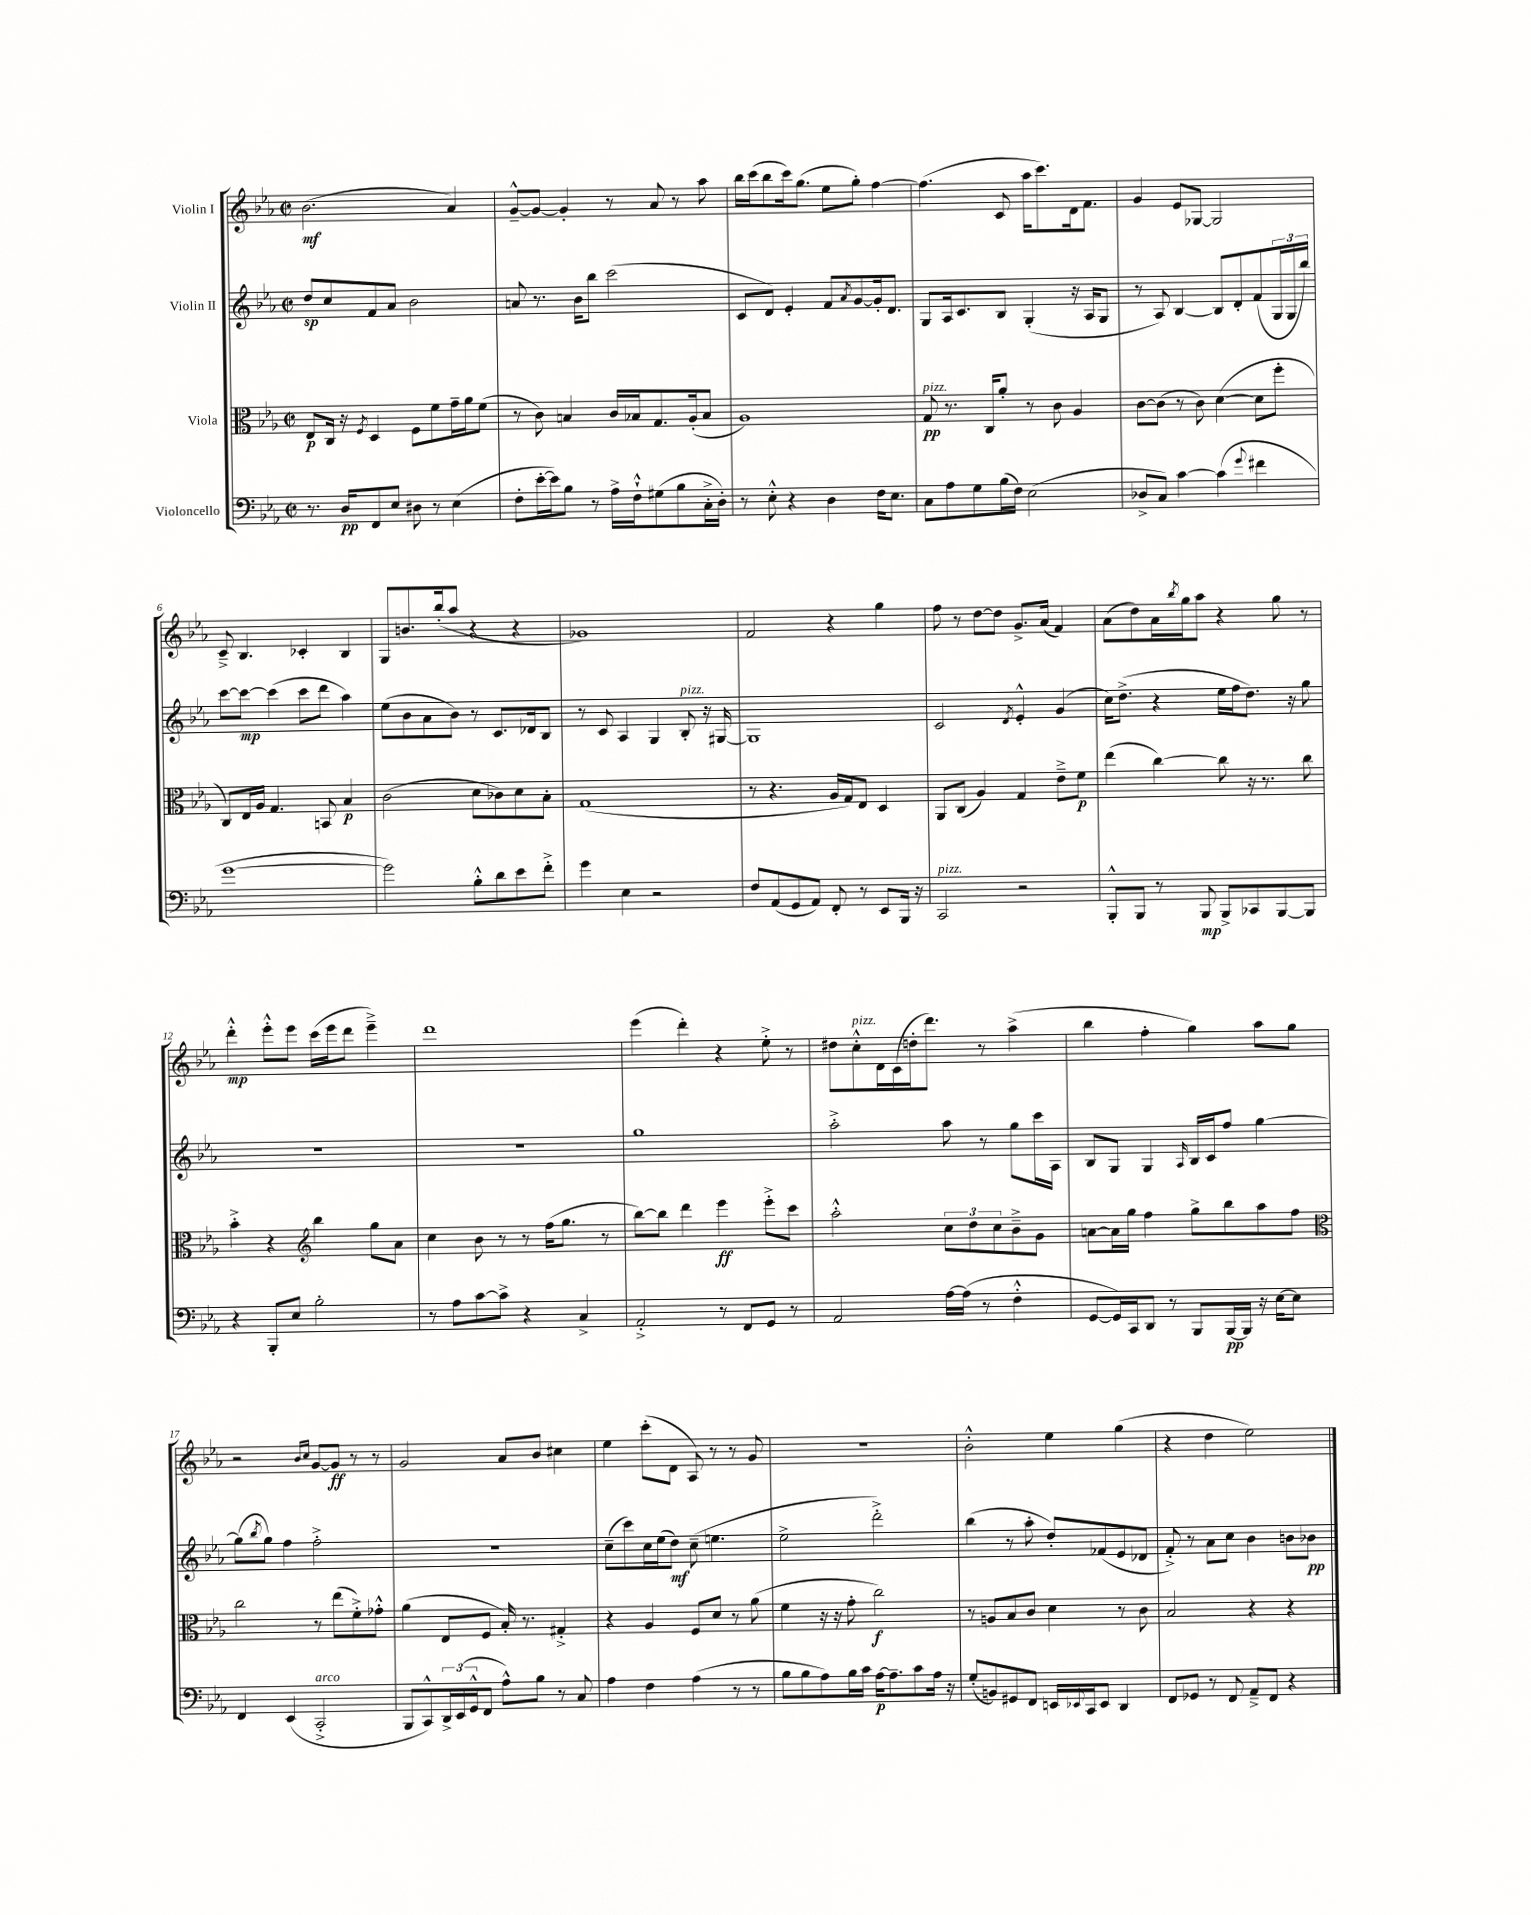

**kern	**dynam	**kern	**dynam	**kern	**dynam	**kern	**dynam
*part4	*part4	*part3	*part3	*part2	*part2	*part1	*part1
*staff4	*staff4	*staff3	*staff3	*staff2	*staff2	*staff1	*staff1
*I"Violoncello	*	*I"Viola	*	*I"Violin II	*	*I"Violin I	*
*clefF4	*	*clefC3	*	*clefG2	*	*clefG2	*
*k[b-e-a-]	*	*k[b-e-a-]	*	*k[b-e-a-]	*	*k[b-e-a-]	*
*M2/2	*	*M2/2	*	*M2/2	*	*M2/2	*
*met(c|)	*	*met(c|)	*	*met(c|)	*	*met(c|)	*
=1	=1	=1	=1	=1	=1	=1	=1
8.r	.	8E-/L	p	8dd/L	sp	(2.b-\	mf
.	.	16C/Jk	.	8cc/	.	.	.
16D/KL	pp	16r	.	.	.	.	.
.	.	8qF/	.	.	.	.	.
8FF/	.	4D/	.	8f/	.	.	.
8E-/J	.	.	.	8a-/J	.	.	.
8D#X\	.	8F\L	.	2b-\	.	.	.
8r	.	8f\	.	.	.	.	.
(4E-\	.	16g~\L	.	.	.	4a-/)	.
.	.	16a-\J	.	.	.	.	.
.	.	(8f\J	.	.	.	.	.
=2	=2	=2	=2	=2	=2	=2	=2
8F'\L	.	8r	.	8an/	.	[8g~^^/L	.
[16e-'\L	.	8c\)	.	8.r	.	8g/J_	.
16e-\J])	.	.	.	.	.	.	.
8B-\J	.	4Bn/	.	.	.	4g'/]	.
.	.	.	.	16b-\KL	.	.	.
8r	.	.	.	8bb-\J	.	.	.
16A-^\LL	.	16c/LL	.	(2ccc\	.	8r	.
16F`^^\J	.	16B-X/J	.	.	.	.	.
(8G#X\	.	8.G/	.	.	.	8a-/	.
8B-\	.	.	.	.	.	8r	.
.	.	(16A-'/k	.	.	.	.	.
16C'^\L	.	8B-/J	.	.	.	8aa-\	.
16D'\JJ)	.	.	.	.	.	.	.
=3	=3	=3	=3	=3	=3	=3	=3
8r	.	1A-)	.	8c/L	.	16bb-\LL	.
.	.	.	.	.	.	(16ccc\J	.
8E-'^^\	.	.	.	8d/J)	.	8bb-\	.
4r	.	.	.	4e-'/	.	16ccc\k)	.
.	.	.	.	.	.	(8.gg\J	.
4D\	.	.	.	8f/L	.	8ee-\L	.
.	.	.	.	8qa-/	.	.	.
.	.	.	.	[8g/	.	8gg'\J)	.
16F\KL	.	.	.	16g'/k]	.	[4ff\	.
8.E-\J	.	.	.	8.d/J	.	.	.
=4	=4	=4	=4	=4	=4	=4	=4
!	!	!LO:TX:a:i:t=pizz.	!	!	!	!	!
8C\L	.	8G/	pp	8G/L	.	(4.ff\]	.
8A-\	.	8.r	.	16A-/k	.	.	.
.	.	.	.	8.c/	.	.	.
8G\	.	.	.	.	.	.	.
.	.	16C/KL	.	.	.	.	.
(16B-\L	.	8a-'/J	.	8B-/J	.	8c/	.
16F\JJ)	.	.	.	.	.	.	.
(2E-\	.	8r	.	(4G'/	.	16aa-\KL	.
.	.	.	.	.	.	8.ccc\)	.
.	.	8c\	.	.	.	.	.
.	.	4A-/	.	16r	.	16d\k	.
.	.	.	.	16A-/KL	.	8.f\J	.
.	.	.	.	8G/J	.	.	.
=5	=5	=5	=5	=5	=5	=5	=5
8D-X^/L	.	[8c\L	.	8r	.	4g/	.
8C/J)	.	(8c\J]	.	8A-/)	.	.	.
[4c\	.	8r	.	[4B-/	.	8e-/L	.
.	.	8c\)	.	.	.	[8G-X/J	.
(4c\]	.	([4d\	.	8B-/L]	.	2G-/]	.
.	.	.	.	8d'/	.	.	.
8qqg/	.	.	.	.	.	.	.
4f#X\	.	8d\L]	.	(8f/	.	.	.
.	.	8ff'\J	.	24G/L	.	.	.
.	.	.	.	24G/	.	.	.
.	.	.	.	24bb-/JJ)	.	.	.
!!LO:LB:g=z
=6	=6	=6	=6	=6	=6	=6	=6
[1g	.	8C/L)	.	[8ccc\L	.	8c~^/	.
.	.	16E-/L	.	8ccc\J_	mp	4.B-/	.
.	.	16A-/JJ	.	.	.	.	.
.	.	4.G/	.	(4ccc\]	.	.	.
.	.	.	.	8ccc\L	.	4c-X'/	.
.	.	8BBn/	.	8ddd\J	.	.	.
.	.	4B-/	p	4aa-\)	.	4B-/	.
=7	=7	=7	=7	=7	=7	=7	=7
2g\])	.	(2c\	.	(8ee-\L	.	8G/L	.
.	.	.	.	8b-\	.	8.bn/	.
.	.	.	.	8a-\	.	.	.
.	.	.	.	.	.	(16bb-'/k	.
.	.	.	.	8b-\J)	.	8aa-/J	.
8B-'^^\L	.	8d\L	.	8r	.	4r	.
8d\	.	8c-X\)	.	8.c/L	.	.	.
8e-\	.	8d\	.	.	.	4r	.
.	.	.	.	16d-X/k	.	.	.
8f'^\J	.	8B-'\J	.	8B-/J	.	.	.
=8	=8	=8	=8	=8	=8	=8	=8
4g\	.	(1G	.	8r	.	1g-X)	.
.	.	.	.	8c/	.	.	.
4E-\	.	.	.	4A-/	.	.	.
2r	.	.	.	4G/	.	.	.
!	!	!	!	!LO:TX:a:i:t=pizz.	!	!	!
.	.	.	.	8B-'/	.	.	.
.	.	.	.	16r	.	.	.
.	.	.	.	[16G#X/	.	.	.
=9	=9	=9	=9	=9	=9	=9	=9
8F/L	.	8r	.	1G#]	.	2f/	.
(8AA-/	.	4.r	.	.	.	.	.
8GG/	.	.	.	.	.	.	.
8AA-/J)	.	.	.	.	.	.	.
8FF'/	.	16A-/LL	.	.	.	4r	.
.	.	16G/J)	.	.	.	.	.
8r	.	8E-/J	.	.	.	.	.
8EE-/L	.	4D/	.	.	.	4gg\	.
16BBB-/Jk	.	.	.	.	.	.	.
16r	.	.	.	.	.	.	.
=10	=10	=10	=10	=10	=10	=10	=10
!LO:TX:a:i:t=pizz.	!	!	!	!	!	!	!
2CC/	.	8AA-/L	.	2c/	.	8ff\	.
.	.	(8C/J	.	.	.	8r	.
.	.	4A-/)	.	.	.	[8dd\L	.
.	.	.	.	.	.	8dd\J]	.
.	.	.	.	8qd/	.	.	.
2r	.	4G/	.	4e-'^^/	.	8.g^/L	.
.	.	.	.	.	.	(16a-/Jk	.
.	.	8e-~^\L	.	(4g/	.	4f/)	.
.	.	8f\J	p	.	.	.	.
=11	=11	=11	=11	=11	=11	=11	=11
8BBB-'^^/L	.	(4ee-\	.	16cc\KL)	.	(8a-\L	.
.	.	.	.	(8.dd^\J	.	.	.
8BBB-/J	.	.	.	.	.	8dd\)	.
8r	.	[4cc\)	.	4r	.	16a-\L	.
.	.	.	.	.	.	8qbb-/	.
.	.	.	.	.	.	16gg\J	.
8BBB-/	mp	.	.	.	.	8aa-\J	.
8BBB-^/L	.	8cc\]	.	16ee-\LL	.	4r	.
.	.	.	.	16ff\J	.	.	.
8CC-X/	.	16r	.	8.dd\J)	.	.	.
.	.	8.r	.	.	.	.	.
[8BBB-/	.	.	.	.	.	8gg\	.
.	.	.	.	16r	.	.	.
8BBB-/J]	.	8cc\	.	8gg\	.	8r	.
!!LO:LB:g=z
=12	=12	=12	=12	=12	=12	=12	=12
4r	.	4b-'^\	.	1r	.	4ddd'^^\	mp
8BBB-'/L	.	4r	.	.	.	8eee-'^^\L	.
8E-/J	.	.	.	.	.	8eee-\J	.
*	*	*clefG2	*	*	*	*	*
2B-'\	.	4bb-\	.	.	.	(16ccc\LL	.
.	.	.	.	.	.	16eee-\J	.
.	.	.	.	.	.	8ddd\J	.
.	.	8gg\L	.	.	.	4eee-~^\)	.
.	.	8a-\J	.	.	.	.	.
=13	=13	=13	=13	=13	=13	=13	=13
8r	.	4cc\	.	1r	.	1ddd	.
8A-\L	.	.	.	.	.	.	.
[8c\	.	8b-\	.	.	.	.	.
8c^\J]	.	8r	.	.	.	.	.
4r	.	8r	.	.	.	.	.
.	.	(16ff\KL	.	.	.	.	.
.	.	8.gg\J	.	.	.	.	.
4C^/	.	.	.	.	.	.	.
.	.	8r	.	.	.	.	.
=14	=14	=14	=14	=14	=14	=14	=14
2AA-'^/	.	[8bb-\L)	.	1gg	.	(4eee-\	.
.	.	8bb-\J]	.	.	.	.	.
.	.	4ddd\	.	.	.	4ddd'\)	.
8r	.	4eee-\	ff	.	.	4r	.
8FF/L	.	.	.	.	.	.	.
8GG/J	.	8eee-'^\L	.	.	.	8ee-'^\	.
8r	.	8ccc\J	.	.	.	8r	.
=15	=15	=15	=15	=15	=15	=15	=15
2AA-/	.	2aa-'^^\	.	2aa-'^\	.	8dd#X\L	.
!	!	!	!	!	!	!LO:TX:a:i:t=pizz.	!
.	.	.	.	.	.	8cc'^^\	.
.	.	.	.	.	.	16d\L	.
.	.	.	.	.	.	(16c\	.
.	.	.	.	.	.	16ddn'\J	.
.	.	.	.	.	.	8.ddd\J)	.
[16A-\LL	.	12cc\L	.	8aa-\	.	.	.
(16A-\JJ]	.	.	.	.	.	.	.
.	.	12dd\	.	.	.	.	.
8r	.	.	.	8r	.	8r	.
.	.	12cc\	.	.	.	.	.
4F'^^\	.	8b-~^\	.	8gg\L	.	(4aa-^\	.
.	.	8g\J	.	16ccc\L	.	.	.
.	.	.	.	16A-\JJ	.	.	.
=16	=16	=16	=16	=16	=16	=16	=16
[8GG/L	.	[8an\L	.	8B-/L	.	4bb-\	.
16GG/L])	.	16a\L]	.	8G/J	.	.	.
16CC/J	.	16gg\JJ	.	.	.	.	.
8DD/J	.	4ff\	.	4G/	.	4ff'\	.
8r	.	.	.	.	.	.	.
.	.	.	.	16qqA-/	.	.	.
8BBB-/L	.	8gg^\L	.	16B-/LL	.	4gg\)	.
.	.	.	.	16c/J	.	.	.
[16BBB-/L	pp	8bb-\	.	8ff/J	.	.	.
16BBB-/JJ]	.	.	.	.	.	.	.
16r	.	8aa-\	.	[4gg\	.	8aa-\L	.
[16E-\KL	.	.	.	.	.	.	.
8E-\J]	.	8ff\J	.	.	.	8gg\J	.
!!LO:LB:g=z
=17	=17	=17	=17	=17	=17	=17	=17
*	*	*clefC3	*	*	*	*	*
4FF/	.	2cc\	.	(8gg\L]	.	2r	.
.	.	.	.	8qbb-/	.	.	.
.	.	.	.	8gg\J)	.	.	.
(4EE-/	.	.	.	4ff\	.	.	.
.	.	.	.	.	.	16qqb-/LL	.
.	.	.	.	.	.	16qqcc/JJ	.
!LO:TX:a:i:t=arco	!	!	!	!	!	!	!
2CC'^/	.	8r	.	2ff'^\	.	[8g/L	.
.	.	(8ee-\L	.	.	.	8g/J]	ff
.	.	8f'^\)	.	.	.	8r	.
.	.	8g-X'^^\J	.	.	.	8r	.
=18	=18	=18	=18	=18	=18	=18	=18
8BBB-/L	.	(4a-\	.	1r	.	2g/	.
8CC^^/)	.	.	.	.	.	.	.
24DD^/L	.	8E-/L	.	.	.	.	.
(24EE-/	.	.	.	.	.	.	.
24GG^^/J	.	.	.	.	.	.	.
8FF/J	.	8F/J	.	.	.	.	.
8A-^^\L)	.	16B-'/)	.	.	.	8a-/L	.
.	.	8.r	.	.	.	.	.
8B-\J	.	.	.	.	.	8b-/J	.
8r	.	4G#X'^/	.	.	.	4cc#X\	.
8C/	.	.	.	.	.	.	.
=19	=19	=19	=19	=19	=19	=19	=19
4A-\	.	4r	.	(8cc~\L	.	4ee-\	.
.	.	.	.	8ccc\)	.	.	.
4F\	.	4A-/	.	16cc\L	.	(8ccc'\L	.
.	.	.	.	(16ee-\J	.	.	.
.	.	.	.	8dd\J)	mf	8d\J	.
(4A-\	.	8F/L	.	(8cc~\	.	8A-/)	.
.	.	8d/J	.	4.een\	.	8r	.
8r	.	8r	.	.	.	8r	.
8r	.	(8a-\	.	.	.	8g/	.
=20	=20	=20	=20	=20	=20	=20	=20
8B-\L	.	4f\	.	2ee-^\	.	1r	.
8B-\	.	.	.	.	.	.	.
8A-\)	.	16r	.	.	.	.	.
.	.	16r	.	.	.	.	.
16B-\L	.	8g'\	.	.	.	.	.
16c\JJ	.	.	.	.	.	.	.
[16A-\KL	p	2cc\)	f	2ddd'^\)	.	.	.
8.A-~\]	.	.	.	.	.	.	.
8c\	.	.	.	.	.	.	.
16A-\Jk	.	.	.	.	.	.	.
16r	.	.	.	.	.	.	.
=21	=21	=21	=21	=21	=21	=21	=21
(8G'/L	.	8r	.	(4bb-\	.	2b-'^^\	.
8BBn/)	.	8An/L	.	.	.	.	.
8GG#X/	.	8B-/	.	8r	.	.	.
8FF/J	.	8c/J	.	8aa-'\	.	.	.
16EEn/LL	.	4d\	.	8dd'/L)	.	4ee-\	.
8qqEE-X/	.	.	.	.	.	.	.
16CC/J	.	.	.	.	.	.	.
8EE-/J	.	.	.	(8f-X/	.	.	.
4DD/	.	8r	.	8e-/	.	(4gg\	.
.	.	8c\	.	8d-X/J	.	.	.
=22	=22	=22	=22	=22	=22	=22	=22
8FF/L	.	2B-/	.	8f'^/)	.	4r	.
8GG-X/J	.	.	.	8r	.	.	.
8r	.	.	.	8a-\L	.	4dd\	.
8FF/	.	.	.	8cc\J	.	.	.
8AA-~^/L	.	4r	.	4b-\	.	2ee-\)	.
8FF/J	.	.	.	.	.	.	.
4r	.	4r	.	8bn\L	.	.	.
.	.	.	.	8b-X\J	pp	.	.
==	==	==	==	==	==	==	==
*-	*-	*-	*-	*-	*-	*-	*-
